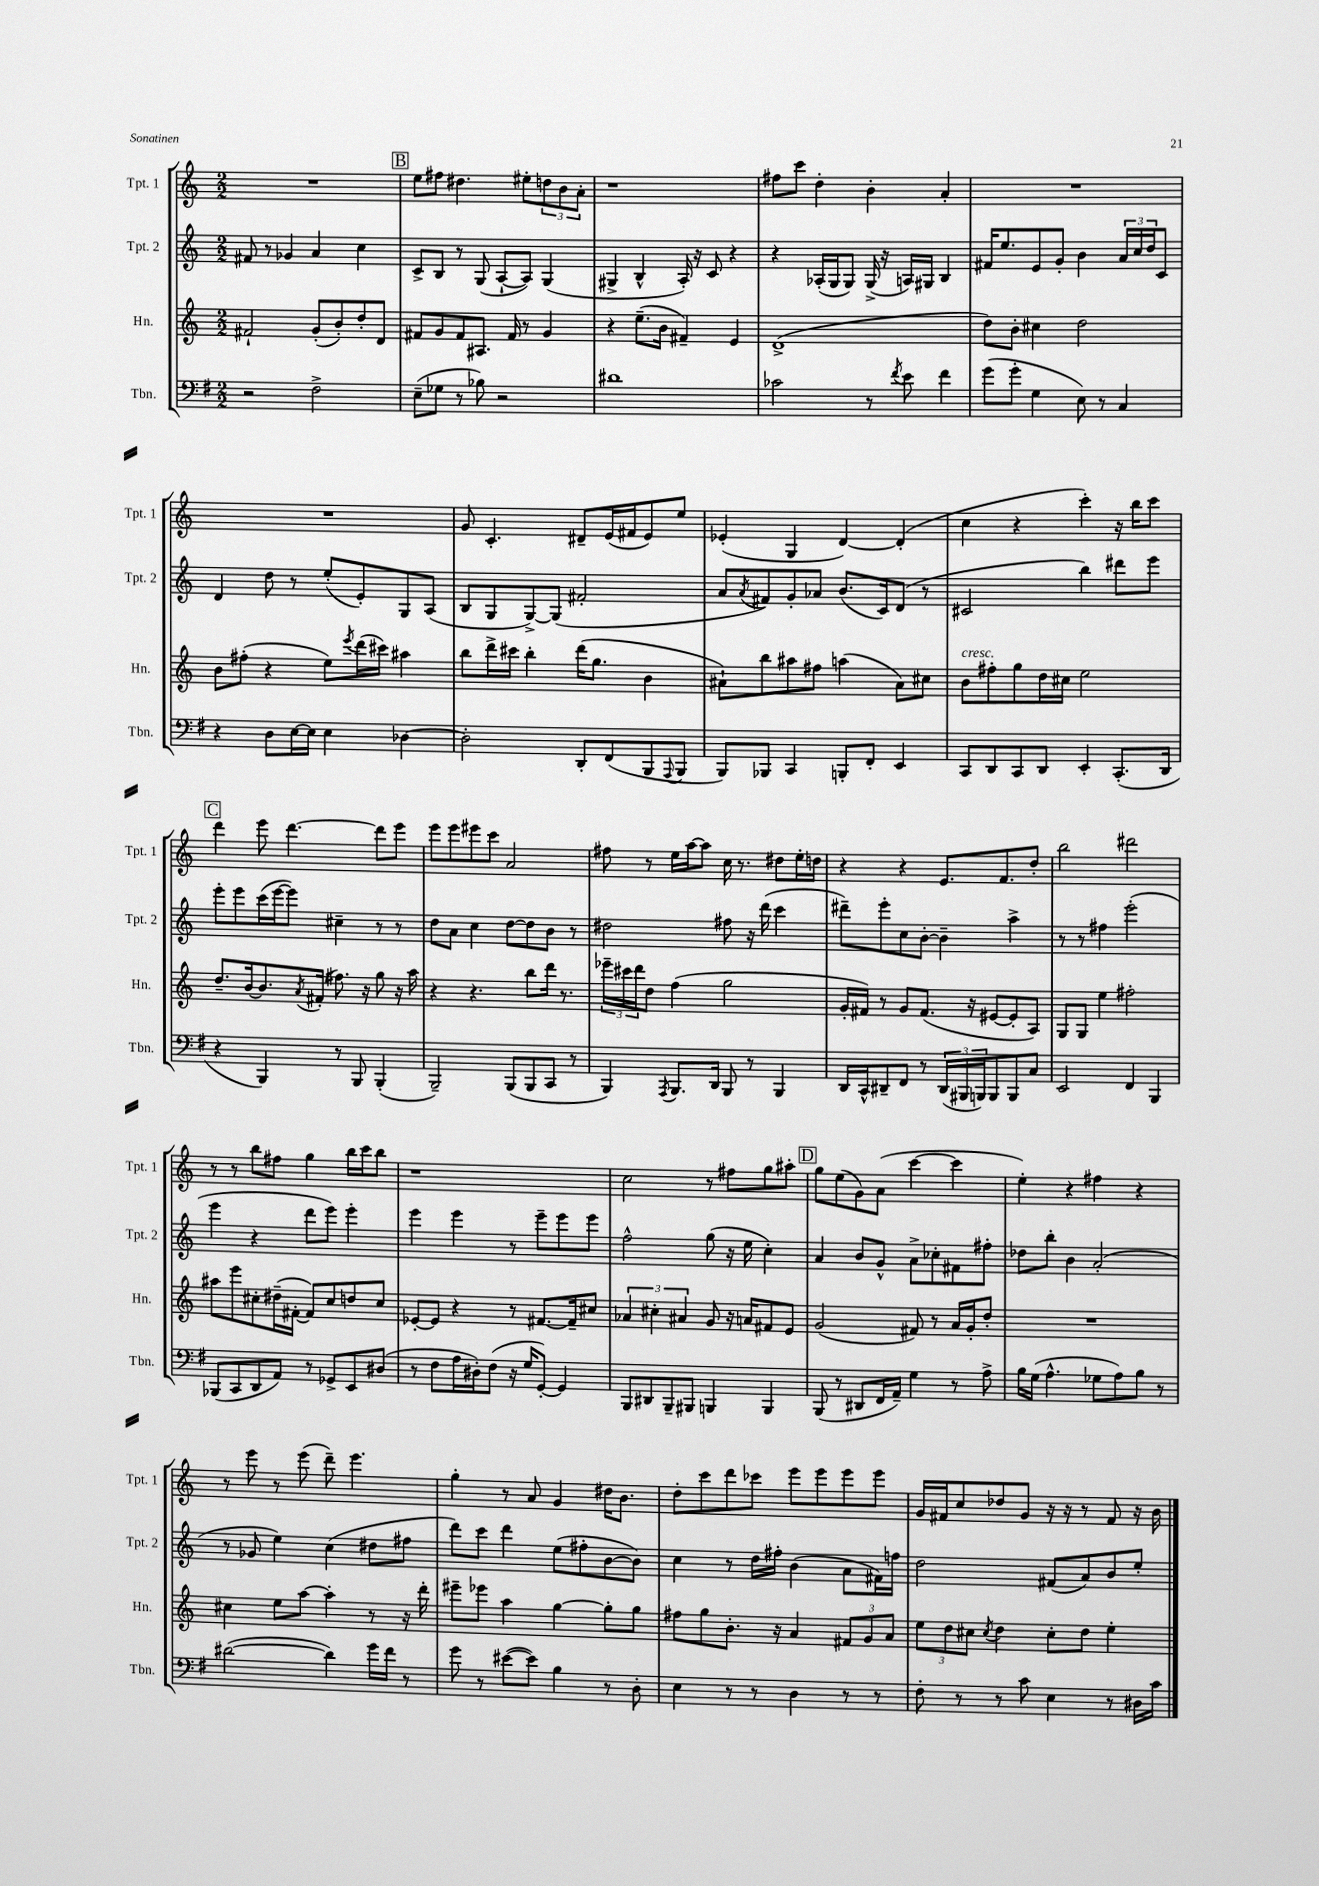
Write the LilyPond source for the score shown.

<<
\new StaffGroup <<
\new Staff = "s0" \with { instrumentName = "Tpt. 1" shortInstrumentName = "Tpt. 1" } {
    \clef treble \key c \major \numericTimeSignature \time 2/2
    R1 |
    \mark \markup { \box "B" } e''8 fis''8 dis''4. eis''8-. \tuplet 3/2 { d''8 b'8 a'8-. } |
    r1 |
    fis''8 c'''8 d''4-. b'4-. a'4-. |
    R1 |
    R1 |
    g'8 c'4.-. dis'8-- e'16( fis'16 e'8) e''8 |
    ees'4-.( g4 d'4~) d'4-.( |
    c''4 r4 c'''4-.) r16 b''16 c'''8 |
    \mark \markup { \box "C" } d'''4 e'''8 d'''4.~ d'''8 e'''8 |
    e'''8 e'''8 eis'''8 c'''8 a'2 |
    fis''8 r8 e''16 a''16~ a''8 c''16 r8. dis''8 e''16-. d''16 |
    r4 r4 e'8. f'8. d''8-. |
    b''2 dis'''2 |
    r8 r8 b''8 fis''8 g''4 b''16 c'''16 b''8 |
    r1 |
    c''2 r8 fis''8 g''8 ais''8-. |
    \mark \markup { \box "D" } g''8 e''8( g'8) a'8( c'''4~ c'''4 |
    e''4-.) r4 fis''4 r4 |
    r8 e'''8 r8 e'''8( d'''8--) e'''4. |
    g''4-. r8 a'8 g'4 dis''16 b'8. |
    d''8-. c'''8 d'''8 ces'''8 e'''8 e'''8 e'''8 e'''8 |
    g'16 fis'16 c''8 des''8 g'8 r16 r16 r8 fis'8 r16 b'16 \bar "|." |
}
\new Staff = "s1" \with { instrumentName = "Tpt. 2" shortInstrumentName = "Tpt. 2" } {
    \clef treble \key c \major \numericTimeSignature \time 2/2
    fis'8 r8 ges'4 a'4 c''4 |
    \mark \markup { \box "B" } c'8-> b8 r8 g8( a8~-! a8) g4( |
    gis4-> b4-^ a16-.) r16 c'8 r4 |
    r4 aes16-.( g16 g8) g16->( r16 a16) gis16 b4 |
    fis'16 e''8. e'8 g'8-. b'4 \tuplet 3/2 { a'16 c''16 d''16 } c'8 |
    d'4 d''8 r8 e''8-.( e'8-.) g8 a8( |
    b8 g8 g8~->) g8( fis'2-. |
    a'8 \acciaccatura { a'8 } fis'8) g'8-. aes'8 b'8.( c'16) d'8( r8 |
    cis'2 b''4) dis'''8 e'''8 |
    \mark \markup { \box "C" } e'''8-. e'''8 c'''16( e'''16~ e'''8) cis''4-- r8 r8 |
    d''8 a'8 c''4 d''8~ d''8 b'8 r8 |
    dis''2 fis''8 r16 d'''16( c'''4 |
    dis'''8--) e'''8-. c''8 b'8~-. b'4-- a''4-> |
    r8 r8 fis''4 e'''2-.( |
    e'''4 r4 d'''8 e'''8) e'''4-. |
    e'''4 e'''4 r8 e'''8-- e'''8 e'''8 |
    f''2-^ g''8( r16 e''16 c''4-.) |
    \mark \markup { \box "D" } a'4 b'8 g'8-^ a'8-> ces''8-. fis'8 fis''8-. |
    des''8 b''8-. b'4 a'2-.( |
    r8 ges'8 e''4) c''4( dis''8 fis''8 |
    d'''8) c'''8 d'''4 e''8( fis''8-. b'8~ b'8) |
    c''4 r8 d''16 fis''16-. b'4( a'8 fis'16) f''16 |
    d''2 fis'8( a'8) b'8 e''8-. \bar "|." |
}
\new Staff = "s2" \with { instrumentName = "Hn." shortInstrumentName = "Hn." } {
    \clef treble \key c \major \numericTimeSignature \time 2/2
    fis'2-! g'8-.( b'8-.) d''8-. d'8 |
    \mark \markup { \box "B" } fis'8 g'8 fis'8 ais8. fis'16 r8 g'4 |
    r4 e''8.--( b'16 fis'4--) e'4 |
    d'1->( |
    d''8) b'8-. cis''4 d''2 |
    b'8 fis''8-.( r4 e''8) \acciaccatura { e'''8 } d'''16( cis'''16) ais''4 |
    b''8 d'''16-> cis'''16 b''4-. d'''16( g''8. b'4 |
    ais'8-!) b''8 ais''8 fis''8 a''4( ais'8) cis''8 |
    b'8^\markup { \italic "cresc." } fis''8-. g''8 d''16 cis''16 e''2 |
    \mark \markup { \box "C" } d''8.-- b'16~ b'8. \acciaccatura { a'8 } fis'16-.( fis''8.) r16 g''8 r16 a''16 |
    r4 r4. b''8 d'''16 r8. |
    \tuplet 3/2 { ees'''16-- cis'''16 d'''16 } d''8 f''4( g''2 |
    g'16-. fis'16) r8 g'8 fis'8.( r16 eis'8~ eis'8-. a8) |
    g8 g8 e''4 fis''2-. |
    ais''8 e'''8 cis''8-. dis''16--( fis'16~-. fis'8) cis''8 d''8 cis''8 |
    ees'8~-. ees'8 r4 r8 fis'8.~ fis'16-- cis''8 |
    \tuplet 3/2 { aes'4 cis''4-. ais'4 } g'8 r16 a'16 fis'8 e'8 |
    \mark \markup { \box "D" } g'2( fis'8) r8 a'16 g'16-. d''8-. |
    R1 |
    cis''4 e''8 a''8~ a''4-. r8 r16 d'''16-. |
    eis'''8-- ees'''8 a''4 g''4~ g''8-. g''8 |
    fis''8 g''8 b'8.-. r16 a'4 \tuplet 3/2 { fis'8 g'8 a'8 } |
    \tuplet 3/2 { e''8 d''8 cis''8 } \acciaccatura { cis''8 } d''4 cis''8-. d''8 e''4-. \bar "|." |
}
\new Staff = "s3" \with { instrumentName = "Tbn." shortInstrumentName = "Tbn." } {
    \clef bass \key g \major \numericTimeSignature \time 2/2
    r2 fis2-> |
    \mark \markup { \box "B" } e8--( ges8 r8 bes8) r2 |
    dis'1 |
    ces'2 r8 \acciaccatura { fis'8 } e'8 fis'4 |
    g'8( g'8-. g4 e8) r8 c4 |
    r4 d8 e16~ e16 e4 des4~ |
    des2-. d,8-. fis,8( b,,8 \appoggiatura { a,,8 } b,,8 |
    b,,8) bes,,8 c,4 b,,8-. fis,8-. e,4 |
    c,8 d,8 c,8 d,8 e,4-. c,8.-.( d,16 |
    \mark \markup { \box "C" } r4 b,,4) r8 b,,8 b,,4-.( |
    b,,2--) b,,8( b,,8 c,8 r8 |
    b,,4) \acciaccatura { a,,8 } b,,8. d,16 b,,8 r8 b,,4 |
    d,16 c,16-^ dis,8-- fis,8 r8 \tuplet 3/2 { dis,16( bis,,16 b,,16) } b,,8 b,,8 c8 |
    e,2 fis,4 b,,4 |
    bes,,8( c,8 d,8 a,8) r8 ges,8-> e,8 dis8( |
    r8 fis8 a16 dis16-.) fis8( r16 g16 g,8~-.) g,4 |
    b,,8 dis,8 b,,8-- bis,,8 b,,4 b,,4 |
    \mark \markup { \box "D" } b,,8( r8 dis,8 fis,16 a,16--) g4 r8 a8-> |
    b16 g16( a4.-^ ges8 a8) b8 r8 |
    dis'2~( dis'4) g'16 fis'16 r8 |
    g'8 r8 eis'8~( eis'8) b4 r8 d8-. |
    e4 r8 r8 d4 r8 r8 |
    fis8-. r8 r8 c'8 e4 r8 dis16 c'16 \bar "|." |
}
>>
>>
\layout { \context { \Score \remove "Bar_number_engraver" } }
